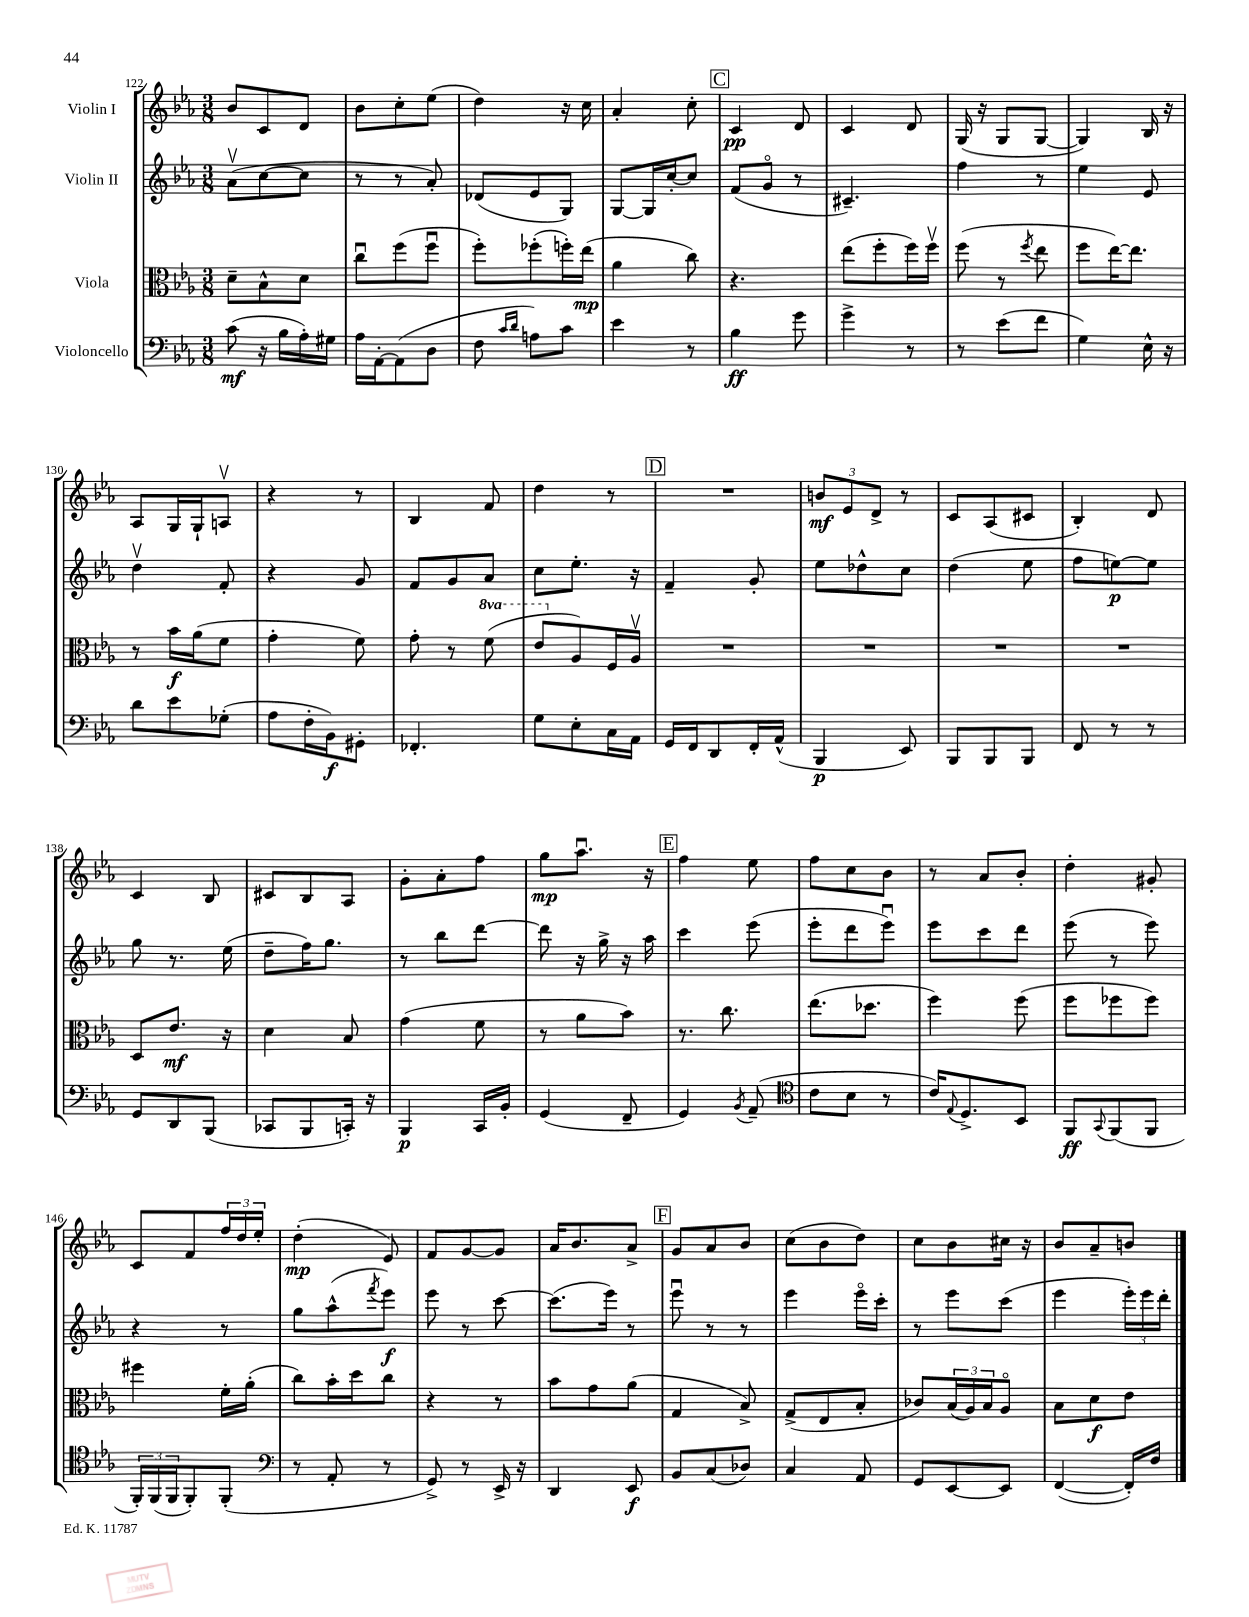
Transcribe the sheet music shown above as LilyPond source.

<<
\new StaffGroup <<
\new Staff = "s0" \with { instrumentName = "Violin I" } {
    \clef treble \key ees \major \numericTimeSignature \time 3/8
    bes'8 c'8 d'8 |
    bes'8 c''8-. ees''8( |
    d''4) r16 c''16 |
    aes'4-. c''8-. |
    \mark \markup { \box "C" } c'4\pp d'8 |
    c'4 d'8 |
    g16( r16 g8 g8~ |
    g4) bes16 r16 |
    aes8 g16 g16-! a8\upbow |
    r4 r8 |
    bes4 f'8 |
    d''4 r8 |
    \mark \markup { \box "D" } R4. |
    \tuplet 3/2 { b'8\mf ees'8 d'8-> } r8 |
    c'8 aes8( cis'8 |
    bes4-.) d'8 |
    c'4 bes8 |
    cis'8 bes8 aes8 |
    g'8-. aes'8-. f''8 |
    g''8\mp aes''8.\downbow r16 |
    \mark \markup { \box "E" } f''4 ees''8 |
    f''8 c''8 bes'8 |
    r8 aes'8 bes'8-. |
    d''4-. gis'8-. |
    c'8 f'8 \tuplet 3/2 { f''16 d''16 ees''16-. } |
    d''4-.\mp( ees'8) |
    f'8 g'8~ g'8 |
    aes'16 bes'8. aes'8-> |
    \mark \markup { \box "F" } g'8 aes'8 bes'8 |
    c''8( bes'8 d''8) |
    c''8 bes'8 cis''16 r16 |
    bes'8 aes'8-- b'8 \bar "|." |
}
\new Staff = "s1" \with { instrumentName = "Violin II" } {
    \clef treble \key ees \major \numericTimeSignature \time 3/8
    aes'8\upbow( c''8~ c''8 |
    r8 r8 aes'8-.) |
    des'8( ees'8 g8) |
    g8~ g16 c''16~-. c''8 |
    \mark \markup { \box "C" } f'8( g'8\flageolet r8 |
    cis'4.--) |
    f''4 r8 |
    ees''4 ees'8 |
    d''4\upbow f'8-. |
    r4 g'8 |
    f'8 g'8 aes'8 |
    c''8 ees''8.-. r16 |
    \mark \markup { \box "D" } f'4-- g'8-. |
    ees''8 des''8-^ c''8 |
    d''4( ees''8 |
    f''8 e''8~\p) e''8 |
    g''8 r8. ees''16( |
    d''8-- f''16) g''8. |
    r8 bes''8 d'''8~ |
    d'''8 r16 g''16-> r16 aes''16 |
    \mark \markup { \box "E" } c'''4 ees'''8( |
    ees'''8-. d'''8 ees'''8\downbow) |
    ees'''8 c'''8 d'''8 |
    ees'''8( r8 ees'''8) |
    r4 r8 |
    g''8 aes''8-^( \acciaccatura { f'''8 } ees'''8\f) |
    ees'''8 r8 c'''8~ |
    c'''8.( ees'''16) r8 |
    \mark \markup { \box "F" } ees'''8\downbow r8 r8 |
    ees'''4 ees'''16\flageolet c'''16-. |
    r8 ees'''8 c'''8( |
    ees'''4 \tuplet 3/2 { ees'''16-.) ees'''16 d'''16-. } \bar "|." |
}
\new Staff = "s2" \with { instrumentName = "Viola" } {
    \clef alto \key ees \major \numericTimeSignature \time 3/8 \set Staff.ottavationMarkups = #ottavation-simple-ordinals
    d'8-- bes8-^ d'8 |
    c''8\downbow f''8( f''8\downbow |
    f''8-.) fes''8-.( f''16-.) ees''16\mp( |
    aes'4 c''8) |
    \mark \markup { \box "C" } r4. |
    ees''8( f''8-. f''16) f''16\upbow |
    f''8( r8 \acciaccatura { f''8 } ees''8 |
    f''8 ees''16~) ees''8. |
    r8 bes'16\f aes'16( f'8 |
    g'4-. f'8) |
    g'8-. r8 \ottava #1 f''8( |
    ees''8 \ottava #0 aes8) f16 aes16\upbow |
    \mark \markup { \box "D" } R4. |
    R4. |
    R4. |
    R4. |
    d8 ees'8.\mf r16 |
    d'4 bes8 |
    g'4( f'8 |
    r8 aes'8 bes'8) |
    \mark \markup { \box "E" } r8. c''8. |
    ees''8.( des''8. |
    f''4) f''8( |
    f''8 fes''8 fes''8) |
    fis''4 f'16-. aes'16-.( |
    c''8) bes'16-. d''16 c''8 |
    r4 r8 |
    bes'8 g'8 aes'8( |
    \mark \markup { \box "F" } g4 bes8->) |
    g8->( ees8 bes8-. |
    ces'8) \tuplet 3/2 { bes16( aes16) bes16 } aes8\flageolet |
    bes8 d'8\f ees'8 \bar "|." |
}
\new Staff = "s3" \with { instrumentName = "Violoncello" } {
    \clef bass \key ees \major \numericTimeSignature \time 3/8
    c'8\mf( r16 bes16 aes16-.) gis16 |
    aes16 aes,16~-. aes,8( d8 |
    f8 \grace { c'16 d'16 } a8) c'8 |
    ees'4 r8 |
    \mark \markup { \box "C" } bes4\ff g'8 |
    g'4-> r8 |
    r8 ees'8( f'8 |
    g4) ees16-^ r16 |
    d'8 ees'8 ges8-.( |
    aes8 f16-. bes,16\f) gis,8-. |
    fes,4.-. |
    g8 ees8-. c16 aes,16 |
    \mark \markup { \box "D" } g,16 f,16 d,8 f,16-. aes,16-^( |
    bes,,4\p ees,8) |
    bes,,8 bes,,8 bes,,8 |
    f,8 r8 r8 |
    g,8 d,8 bes,,8( |
    ces,8 bes,,8 c,16-.) r16 |
    bes,,4\p c,16 bes,16-. |
    g,4( f,8-- |
    \mark \markup { \box "E" } g,4) \acciaccatura { bes,8 } aes,8--( |
    \clef tenor c'8 bes8 r8 |
    c'16) \appoggiatura { ees8 } d8.-> bes,8 |
    f,8\ff \appoggiatura { g,8 } f,8( f,8 |
    \tuplet 3/2 { f,16-.) f,16( f,16 } f,8-.) f,8-.( |
    \clef bass r8 aes,8-. r8 |
    g,8->) r8 ees,16-> r16 |
    d,4 ees,8\f |
    \mark \markup { \box "F" } bes,8 c8( des8) |
    c4 aes,8 |
    g,8 ees,8~ ees,8 |
    f,4~( f,16-.) f16 \bar "|." |
}
>>
>>
\layout { \context { \Score currentBarNumber = #122 } }
